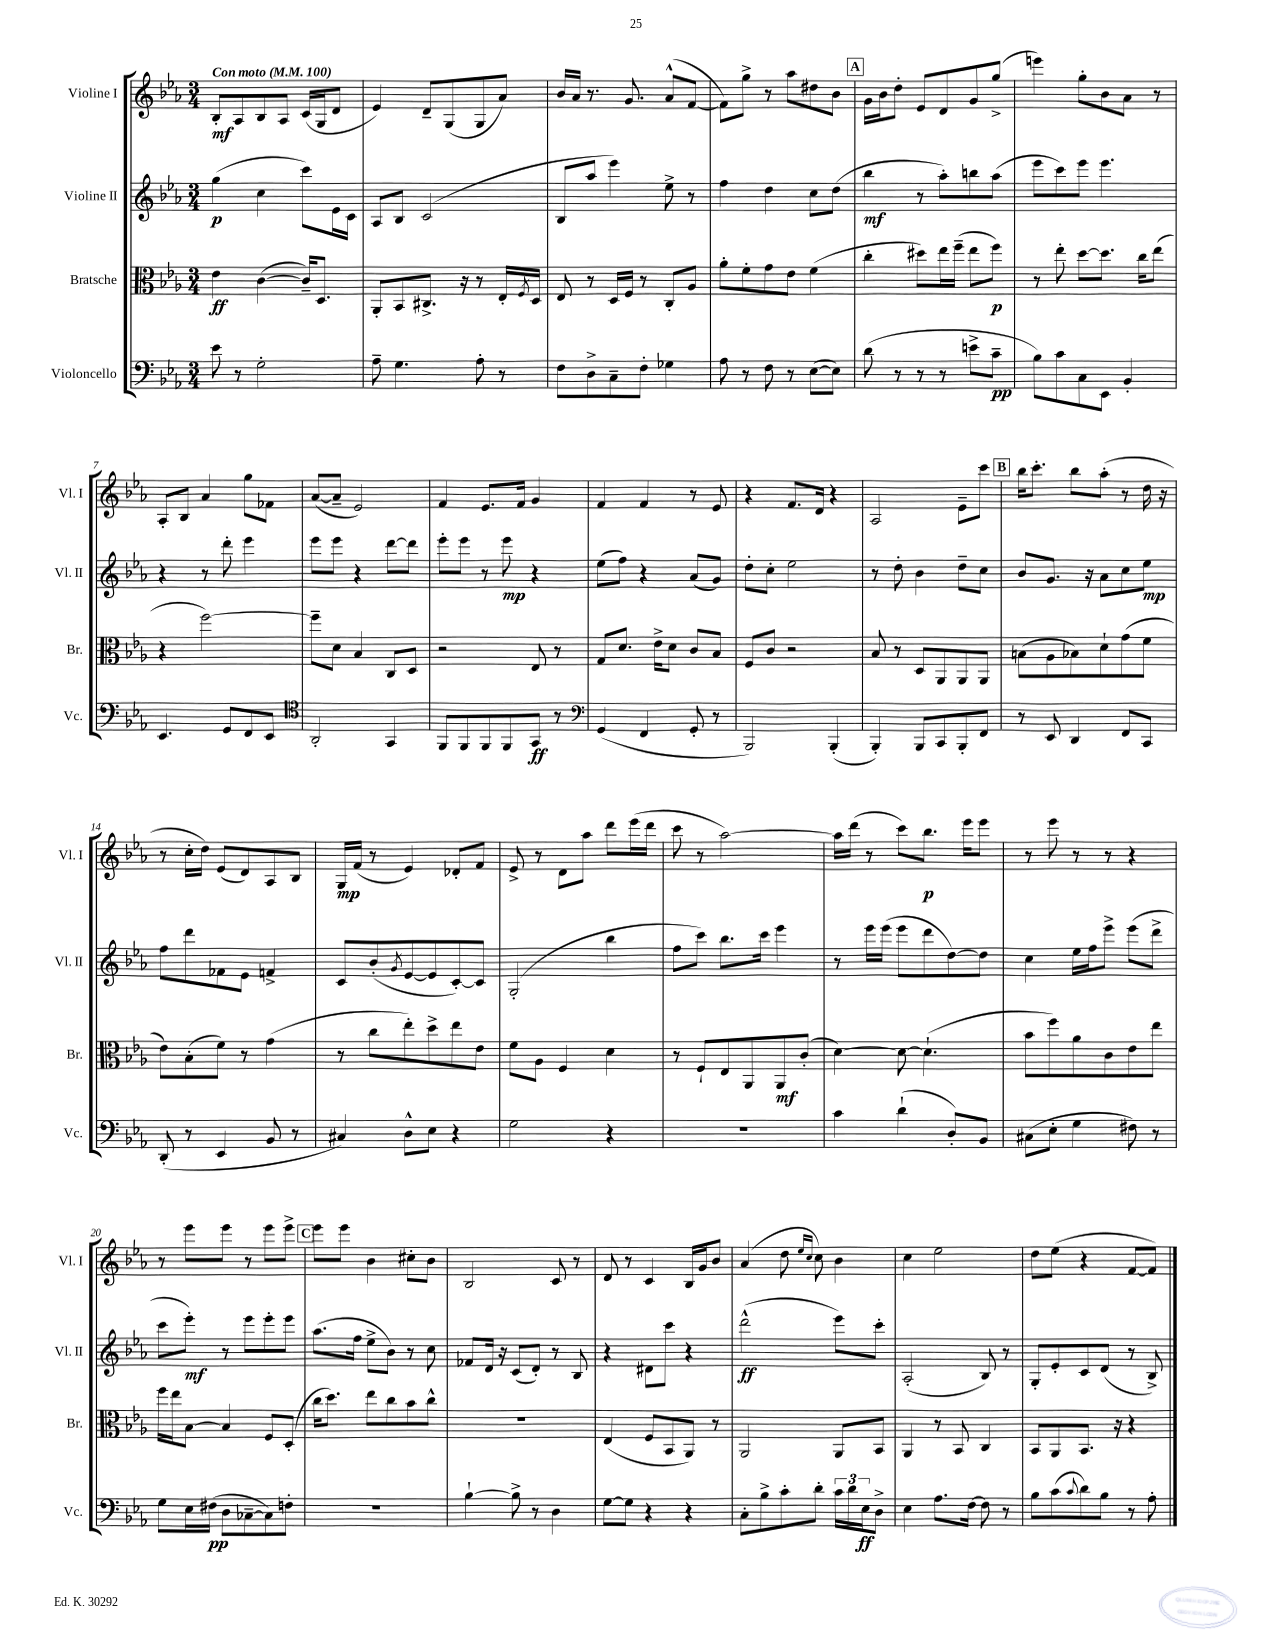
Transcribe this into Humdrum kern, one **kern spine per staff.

**kern	**kern	**kern	**kern
*staff4	*staff3	*staff2	*staff1
*clefF4	*clefC3	*clefG2	*clefG2
*k[b-e-a-]	*k[b-e-a-]	*k[b-e-a-]	*k[b-e-a-]
*M3/4	*M3/4	*M3/4	*M3/4
*MM100	*MM100	*MM100	*MM100
8e-\	4e-\	(4gg\	8B-'/L
8r	.	.	8A-/
2G'\	([4c\	4cc\	8B-/
.	.	.	8A-/J
.	16c~/]LK)	8ccc\L)	(16c/LL
.	8.D/J	.	16G/J
.	.	16e-\L	8d/J
.	.	16c\JJ	.
=	=	=	=
8A-~\	8AA-'/L	8A-/L	4e-/)
4.G\	8BB-/	8B-/J	.
.	8.C#^/J	(2c/	8d~/L
.	.	.	(8G/
.	16r	.	.
8A-'\	8r	.	8G/
8r	16E-'/LL	.	8a-/J)
.	8qF/	.	.
.	16D/JJ	.	.
=	=	=	=
8F\L	8E-/	8B-/L	16b-/LL
.	.	.	16a-/JJ
8D^\	8r	8aa-/J	8.r
8C~\	16D/LL	4eee-\)	.
.	16F/JJ	.	8.g/
8F'\J	8r	.	.
4G-\	8C'/L	8ee-^\	(8a-^^/L
.	8A-/J	8r	[8f/J
=	=	=	=
8A-\	8a-'\L	4ff\	8f\]L)
8r	8f'\	.	8gg^\J
8F\	8g\	4dd\	8r
8r	8e-\J	.	8aa-\L
([8E-\L	(4f\	8cc\L	8dd#\
8E-\]J)	.	(8dd\J	8b-\J
=	=	=	=
(8d\	4cc'\	4bb-\	16g\LL
.	.	.	16b-\J
8r	.	.	8dd'\J
8r	8dd#\L)	8r	8e-/L
8r	16ee-\L	8aa-'\L)	8d/
.	(16ff~\JJ	.	.
8e^\L	8ee-\L	8bb\	8g/
8c~\J	8ff\J)	(8aa-\J	(8gg^/J
=	=	=	=
8B-\L)	8r	8eee-\L	4eee\)
8c\	8ee-'\	8ccc\)	.
8C\	[8dd\L	8eee-\J	8gg'\L
8EE-\J	8.dd\]J	4.eee-\	8b-\
4BB-'/	.	.	8a-\J
.	16cc\LK	.	.
.	(8ee-\J	.	8r
=	=	=	=
4.EE-/	4r	4r	8A-'/L
.	.	.	8B-/J
.	[2ff\)	8r	4a-/
8GG/L	.	8ddd'\	.
8FF/	.	4eee-\	8gg\L
8EE-/J	.	.	8f-\J
=	=	=	=
*clefC4	*	*	*
2AA-'/	8ff~\]L	8eee-\L	([8a-/L
.	8d\J	8eee-\J	8a-~/]J
.	4B-/	4r	2e-/)
4GG/	8C/L	[8ddd\L	.
.	8D/J	8ddd\]J	.
=	=	=	=
8FF/L	2r	8eee-'\L	4f/
8FF/	.	8eee-\J	.
8FF/	.	8r	8.e-/L
8FF/	.	8eee-\	.
.	.	.	16f/Jk
8GG/J	8E-/	4r	4g/
8r	8r	.	.
=	=	=	=
*clefF4	*	*	*
(4GG/	8G/L	(8ee-\L	4f/
.	8.d/J	8ff\J)	.
4FF/	.	4r	4f/
.	16e-^\LK	.	.
.	8d\J	.	.
8GG'/	8c/L	(8a-/L	8r
8r	8B-/J	8g/J)	8e-/
=	=	=	=
2BBB-/)	8F/L	8dd'\L	4r
.	8c/J	8cc'\J	.
.	2r	2ee-\	8.f/L
.	.	.	16d/Jk
(4BBB-'/	.	.	4r
=	=	=	=
4BBB-'/)	8B-/	8r	2A-/
.	8r	8dd'\	.
8BBB-/L	8D/L	4b-\	.
8CC/	8AA-/	.	.
8BBB-'/	8AA-/	8dd~\L	8e-~\L
8FF/J	8AA-/J	8cc\J	8ccc\J
=	=	=	=
8r	(8B\L	8b-/L	16bb-\LK
.	.	.	8.ccc'\J
8EE-/	8A-\	8.g/J	.
4DD/	8B-\)	.	8bb-\L
.	.	16r	.
.	8d`\	8a-\L	(8aa-'\J
8FF/L	(8g\	8cc\	8r
8CC/J	8f\J	8ee-\J	16dd\
.	.	.	16r
=	=	=	=
(8DD'/	8e-\L)	8ff\L	8r
8r	(8B-'\	8ddd\	16cc'\LL
.	.	.	16dd\JJ)
4EE-/	8f\J)	8f-\	(8e-/L
.	8r	8e-\J	8d/)
8BB-/	(4g\	4f^/	8A-/
8r	.	.	8B-/J
=	=	=	=
4C#/)	8r	8c/L	16G/LL
.	.	.	(16f/JJ
.	8cc\L	(8b-'/	8r
.	.	8qg/	.
8D^^\L	8ee-'\)	[8e-/	4e-/)
8E-\J	8dd^\	8e-/]	.
4r	8ee-\	[8c'/)	8d-'/L
.	8e-\J	8c/]J	8f/J
=	=	=	=
2G\	8f\L	(2G'/	8e-^/
.	8A-\J	.	8r
.	4F/	.	8d\L
.	.	.	8aa-\J
4r	4d\	4bb-\	8ddd\L
.	.	.	(16eee-\L
.	.	.	16ddd\JJ
=	=	=	=
2.r	8r	8ff\L	8ccc\
.	8F`/L	8ccc\J)	8r
.	8E-/	8.bb-\L	[2aa-\)
.	8AA-/	.	.
.	.	16ccc\Jk	.
.	8AA-/	4eee-\	.
.	(8c'/J	.	.
=	=	=	=
4c\	[4d\)	8r	16aa-\]LL
.	.	.	(16ddd\JJ
.	.	16eee-\LL	8r
.	.	(16eee-\JJ	.
(4d`\	8d\_	8eee-\L	8ccc\L)
.	(4.d`\]	8ddd\	8.bb-\J
8D'/L)	.	[8dd\)	.
.	.	.	16eee-\LK
8BB-/J	.	8dd\]J	8eee-\J
=	=	=	=
(8C#\L	8b-\L	4cc\	8r
8E-'\J	8ff\)	.	8eee-\
4G\	8a-\	16ee-\LL	8r
.	.	16ff\J	.
.	8c\	8eee-^\J	8r
8F#\)	8e-\	(8eee-\L	4r
8r	8ee-\J	8ddd^\J	.
=	=	=	=
8G\L	16ff\LL	8ccc\L	8r
.	16ee-\J	.	.
16E-\L	[8B-\J	8eee-'\J)	8eee-\L
(16F#\JJ	.	.	.
8D\L	4B-/]	8r	8eee-\J
[8C-~\	.	8eee-\L	8r
8C-\])	8F/L	8eee-'\	8eee-\L
8F'\J	(8D'/J	8eee-\J	8eee-^\J
=	=	=	=
2.r	16cc\LK	(8.aa-\L	8eee-\L
.	8.dd\J)	.	.
.	.	.	8eee-\J
.	.	16ff\Jk	.
.	8ee-\L	8ee-^\L	4b-\
.	8cc\	8b-\J)	.
.	8b-\	8r	8cc#'\L
.	8cc^^\J	8cc\	8b-\J
=	=	=	=
[4B-`\	2.r	8f-/L	2B-/
.	.	16d/Jk	.
.	.	16r	.
8B-^\]	.	(8c/L	.
8r	.	8d'/J)	.
4D\	.	8r	8c/
.	.	8B-/	8r
=	=	=	=
[8G\L	(4E-/	4r	8d/
8G\]J	.	.	8r
4r	8F/L	8d#\L	4c/
.	8BB-/	8ccc\J	.
4r	8AA-/J)	4r	16B-/LL
.	.	.	16g/J
.	8r	.	8b-/J
=	=	=	=
8C'\L	2AA-/	(2ddd^^\	(4a-/
8B-^\	.	.	.
8c'\	.	.	8dd\
.	.	.	16qqee-/LL
.	.	.	16qqcc/JJ
8d'\J	.	.	8cc\)
24c\LL	8AA-/L	8eee-\L)	4b-\
24d\	.	.	.
24E-\J	.	.	.
8D^\J	8BB-/J	8ccc'\J	.
=	=	=	=
4E-\	4AA-/	(2A-'/	4cc\
8.A-\L	8r	.	2ee-\
.	8BB-/	.	.
[16F\Jk	.	.	.
8F\]	4C/	8B-/)	.
8r	.	8r	.
=	=	=	=
8B-\L	8BB-/L	8G'/L	8dd\L
(8c\	8AA-/	8e-'/	(8ee-\J
8qqc/	.	.	.
8d\)	8.BB-/J	8c/	4r
8B-\J	.	(8d/J	.
.	16r	.	.
8r	4r	8r	[8f/L
8A-'\	.	8B-^/)	8f/]J)
==	==	==	==
*-	*-	*-	*-
